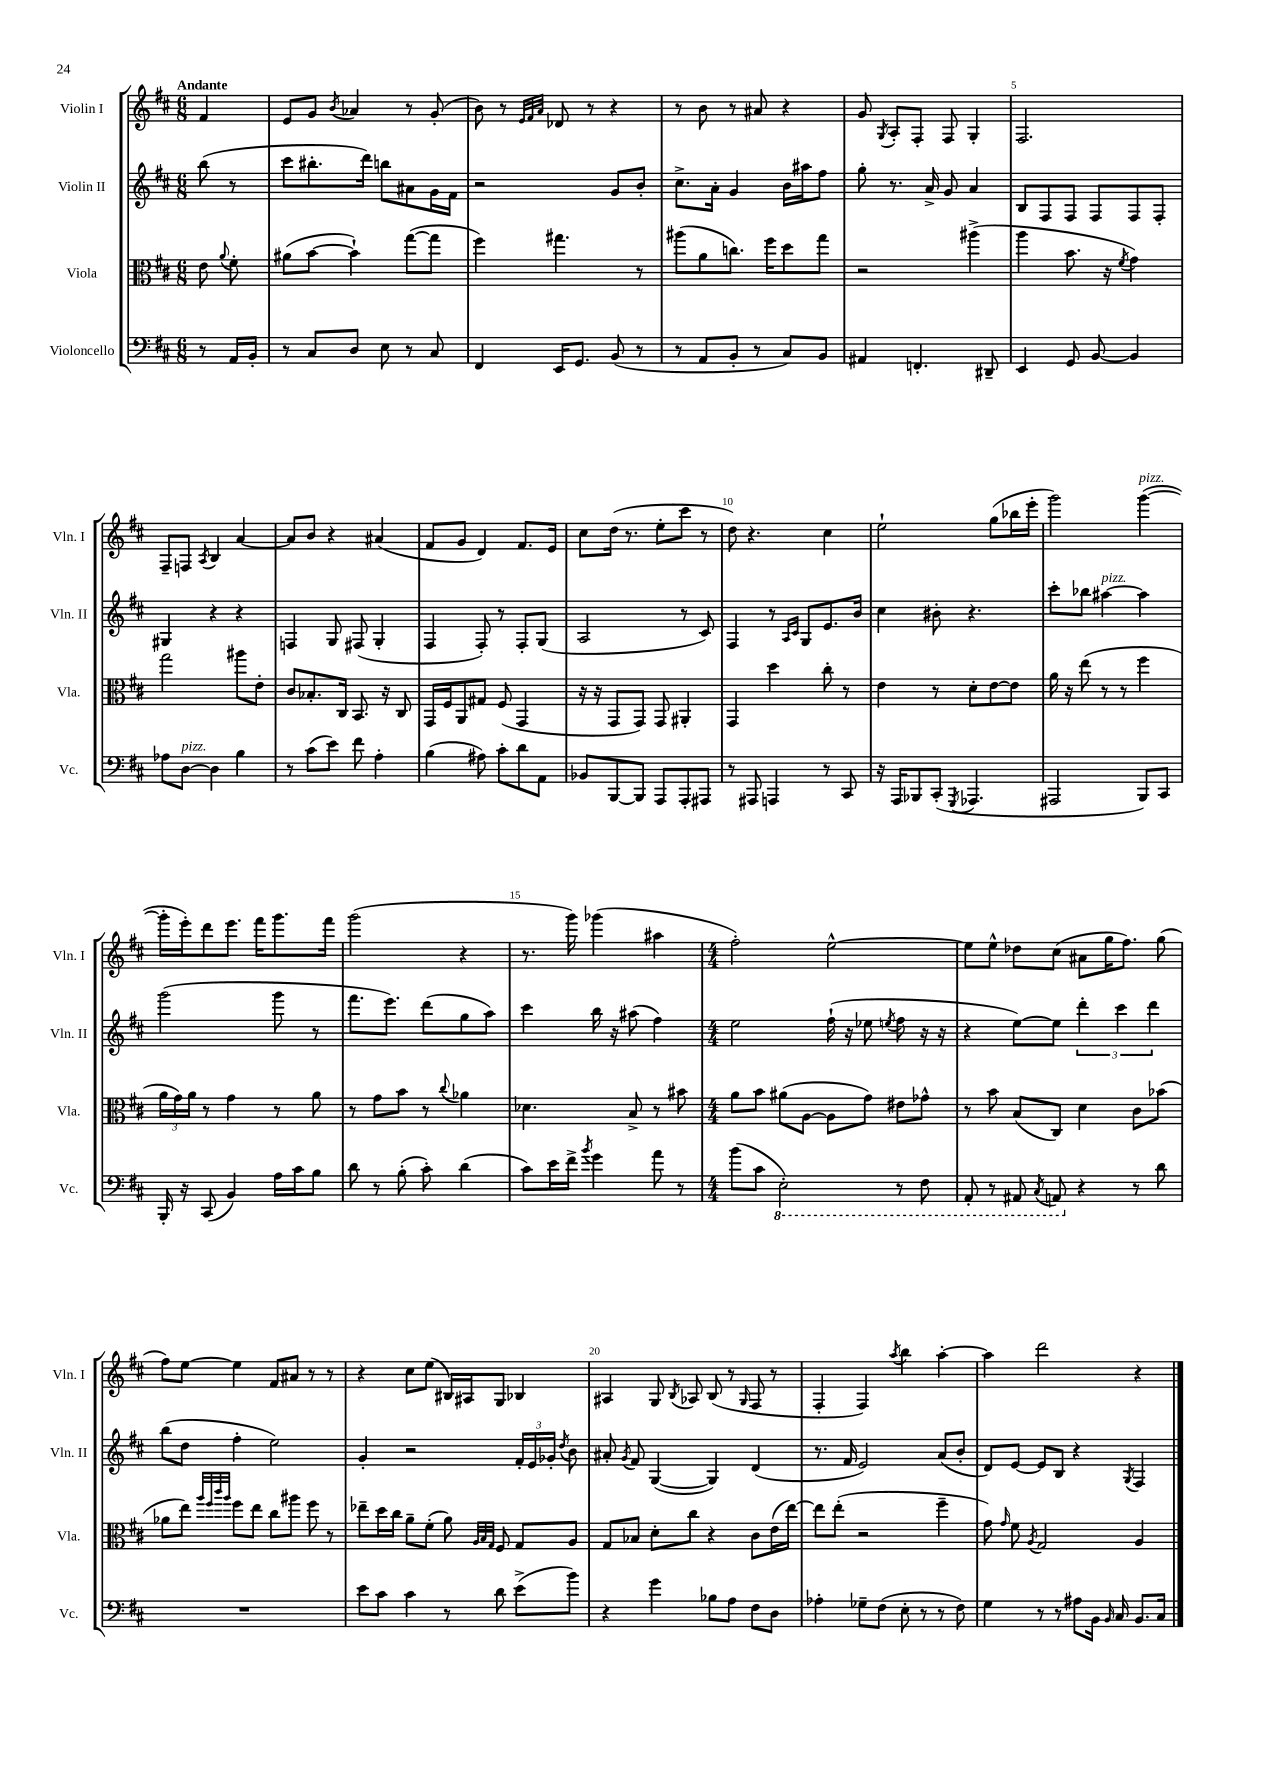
<<
\new StaffGroup <<
\new Staff = "s0" \with { instrumentName = "Violin I" shortInstrumentName = "Vln. I" } {
    \clef treble \key d \major \numericTimeSignature \time 6/8 \partial 4 \tempo "Andante"
    \autoBeamOff fis'4 |
    e'8[ g'8] \acciaccatura { b'8 } aes'4 r8 g'8-.( |
    b'8) r8 \grace { e'32[ fis'32 a'32] } des'8 r8 r4 |
    r8 b'8 r8 ais'8 r4 |
    g'8 \acciaccatura { g8 } a8[-. fis8]-. fis8 g4-. |
    fis2. |
    fis8[-- f8] \acciaccatura { a8 } b4 a'4~ |
    a'8[ b'8] r4 ais'4( |
    fis'8[ g'8] d'4) fis'8.[ e'16] |
    cis''8[ d''16]( r8. e''8[-. cis'''8] r8 |
    d''8) r4. cis''4 |
    e''2-! g''8[( bes''16 e'''16]-. |
    g'''2) g'''4~^\markup { \italic "pizz." }( |
    g'''16[-. e'''16-.) d'''8 e'''8.] fis'''16[ g'''8. fis'''16] |
    g'''2( r4 |
    r8. g'''16) ges'''4( ais''4 |
    \numericTimeSignature \time 4/4 fis''2-.) e''2~-^ |
    e''8[ e''8]-^ des''8[ cis''8]( ais'8[ g''16 fis''8.]) g''8( |
    fis''8[) e''8]~ e''4 fis'8[ ais'8] r8 r8 |
    r4 cis''8[ e''8]( bis16[) ais16 g8] bes4 |
    ais4 g8 \acciaccatura { b8 } aes8 b8( r8 \grace { g16 } fis8 r8 |
    fis4-. fis4) \acciaccatura { a''8 } b''4 a''4~-. |
    a''4 d'''2 r4 \bar "|." |
}
\new Staff = "s1" \with { instrumentName = "Violin II" shortInstrumentName = "Vln. II" } {
    \clef treble \key d \major \numericTimeSignature \time 6/8 \partial 4
    \autoBeamOff b''8( r8 |
    cis'''8[ bis''8.-. d'''16]) b''8[ ais'8 g'16 fis'16] |
    r2 g'8[ b'8]-. |
    cis''8.[-> a'16]-. g'4 b'16[ ais''16 fis''8] |
    g''8-. r8. a'16-> g'8 a'4 |
    b8[ fis8 fis8] fis8[ fis8 fis8]-. |
    gis4 r4 r4 |
    f4 g8 fis8( g4-. |
    fis4 fis8-.) r8 fis8[-. g8]( |
    a2 r8 cis'8) |
    fis4 r8 \grace { a16[ cis'16] } g8[ e'8. b'16] |
    cis''4 bis'8-. r4. |
    cis'''8[-. bes''8] ais''4~^\markup { \italic "pizz." } ais''4 |
    g'''2( g'''8 r8 |
    fis'''8.[ e'''8.]) d'''8[( g''8 a''8]) |
    cis'''4 b''16 r16 ais''8( fis''4) |
    \numericTimeSignature \time 4/4 e''2 fis''16-!( r16 ees''8 \acciaccatura { e''8 } fis''8 r16 r16 |
    r4 e''8[~) e''8] \tuplet 3/2 { d'''4-. cis'''4 d'''4 } |
    b''8[( d''8] fis''4-. e''2) |
    g'4-. r2 \tuplet 3/2 { fis'16[-. e'16 ges'16]-. } \acciaccatura { d''8 } b'8 |
    ais'8-. \acciaccatura { g'8 } fis'8 g4~( g4) d'4( |
    r8. fis'16 e'2) a'8[( b'8]-. |
    d'8[) e'8]~ e'8[ b8] r4 \acciaccatura { g8 } fis4 \bar "|." |
}
\new Staff = "s2" \with { instrumentName = "Viola" shortInstrumentName = "Vla." } {
    \clef alto \key d \major \numericTimeSignature \time 6/8 \partial 4
    \autoBeamOff e'8 \appoggiatura { a'8 } fis'8-. |
    ais'8[( b'8]~ b'4-!) g''8[~( g''8] |
    fis''4) gis''4. r8 |
    ais''8[( a'8 c''8.]) fis''16[ d''8 g''8] |
    r2 ais''4->( |
    a''4 b'8. r16 \acciaccatura { fis'8 } g'4) |
    g''2 ais''8[ e'8]-. |
    cis'8[ bes8.-. cis16] b,8. r16 cis8 |
    g,16[ fis16 a,8 gis8] fis8( g,4 |
    r16 r16 g,8[ g,8]) g,8 ais,4-. |
    g,4 d''4 cis''8-. r8 |
    e'4 r8 d'8[-. e'8~ e'8] |
    a'16 r16 e''8( r8 r8 fis''4 |
    \tuplet 3/2 { a'16[ g'16) a'16] } r8 g'4 r8 a'8 |
    r8 g'8[ b'8] r8 \appoggiatura { cis''8 } aes'4 |
    des'4. b8-> r8 bis'8 |
    \numericTimeSignature \time 4/4 a'8[ b'8] ais'8[( a8]~ a8[ g'8]) eis'8[ ges'8]-^ |
    r8 b'8 b8[( cis8]) d'4 cis'8[ bes'8]( |
    aes'8[ e''8]) \grace { a''32[ fis''32 cis'''32 a''32] } fis''8[ e''8] cis''8[ ais''8] fis''8 r8 |
    ees''8[-- d''16 cis''16] a'8[-- fis'8]-.( a'8) \grace { a32[ b32 g32] } fis8 g8[ a8] |
    g8[ bes8] d'8[-. cis''8] r4 cis'8[ e'16( e''16]~) |
    e''8[ e''8]-.( r2 fis''4-- |
    g'8) \grace { g'16 } fis'8 \acciaccatura { a8 } g2 a4 \bar "|." |
}
\new Staff = "s3" \with { instrumentName = "Violoncello" shortInstrumentName = "Vc." } {
    \clef bass \key d \major \numericTimeSignature \time 6/8 \partial 4
    \autoBeamOff r8 a,16[ b,16]-. |
    r8 cis8[ d8] e8 r8 cis8 |
    fis,4 e,16[ g,8.] b,8( r8 |
    r8 a,8[ b,8]-. r8 cis8[) b,8] |
    ais,4 f,4.-. dis,8-- |
    e,4 g,8 b,8~ b,4 |
    aes8[ d8]~^\markup { \italic "pizz." } d4 b4 |
    r8 cis'8[( e'8]) fis'8 a4-. |
    b4( ais8) cis'8[-. d'8 a,8] |
    bes,8[ b,,8~ b,,8] a,,8[ a,,8-. ais,,8] |
    r8 ais,,8 a,,4 r8 cis,8 |
    r16 a,,16[ bes,,8 cis,8]-.( \acciaccatura { g,,8 } aes,,4. |
    ais,,2 b,,8[) cis,8] |
    b,,16-. r16 cis,8( b,4) a16[ cis'16 b8] |
    d'8 r8 b8-.( cis'8-.) d'4( |
    cis'8[) e'16 fis'16]-> \acciaccatura { b'8 } g'4 a'8 r8 |
    \numericTimeSignature \time 4/4 b'8[( cis'8] \ottava #-1 e,2-.) r8 fis,8 |
    a,,8-. r8 ais,,8 \acciaccatura { cis,8 } a,,8 \ottava #0 r4 r8 d'8 |
    R1 |
    e'8[ cis'8] cis'4 r8 d'8 e'8[->( b'8]) |
    r4 g'4 bes8[ a8] fis8[ d8] |
    aes4-. ges8[-- fis8]( e8-. r8 r8 fis8) |
    g4 r8 r8 ais8[ b,16] \grace { b,16 } cis16 b,8.[ cis16] \bar "|." |
}
>>
>>
\layout { \context { \Score \override BarNumber.break-visibility = ##(#f #t #t) barNumberVisibility = #(every-nth-bar-number-visible 5) } }
